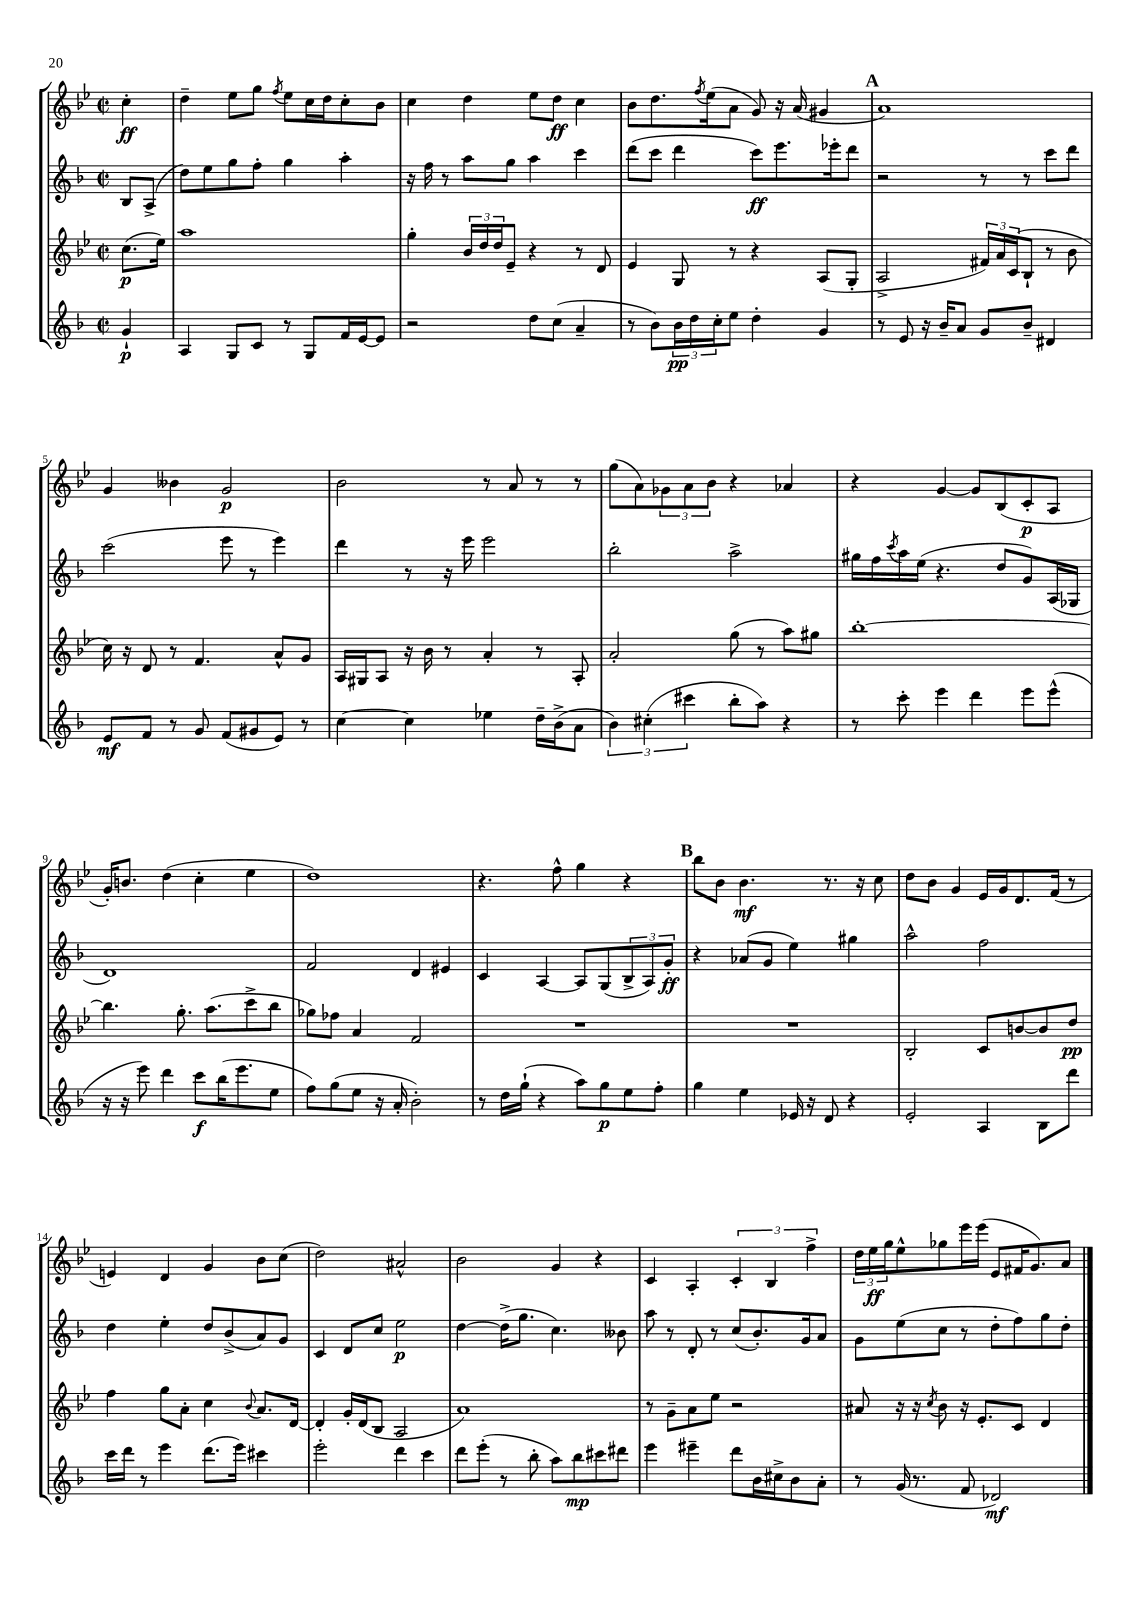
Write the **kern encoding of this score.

**kern	**dynam	**kern	**dynam	**kern	**dynam	**kern	**dynam
*part4	*part4	*part3	*part3	*part2	*part2	*part1	*part1
*staff4	*staff4	*staff3	*staff3	*staff2	*staff2	*staff1	*staff1
*clefG2	*	*clefG2	*	*clefG2	*	*clefG2	*
*k[b-]	*	*k[b-e-]	*	*k[b-]	*	*k[b-e-]	*
*M2/2	*	*M2/2	*	*M2/2	*	*M2/2	*
*met(c|)	*	*met(c|)	*	*met(c|)	*	*met(c|)	*
=	=	=	=	=	=	=	=
4g`/	p	(8.cc\L	p	8B-/L	.	4cc'\	ff
.	.	.	.	(8A^/J	.	.	.
.	.	16ee-\Jk)	.	.	.	.	.
=1	=1	=1	=1	=1	=1	=1	=1
4A/	.	1aa	.	8dd\L)	.	4dd~\	.
.	.	.	.	8ee\	.	.	.
8G/L	.	.	.	8gg\	.	8ee-\L	.
8c/J	.	.	.	8ff'\J	.	8gg\J	.
.	.	.	.	.	.	8qff/	.
8r	.	.	.	4gg\	.	8ee-\L	.
8G/L	.	.	.	.	.	16cc\L	.
.	.	.	.	.	.	16dd\J	.
16f/L	.	.	.	4aa'\	.	8cc'\	.
[16e/J	.	.	.	.	.	.	.
8e/J]	.	.	.	.	.	8b-\J	.
=2	=2	=2	=2	=2	=2	=2	=2
2r	.	4gg'\	.	16r	.	4cc\	.
.	.	.	.	16ff\	.	.	.
.	.	.	.	8r	.	.	.
.	.	24b-/LL	.	8aa\L	.	4dd\	.
.	.	24dd/	.	.	.	.	.
.	.	24dd/J	.	.	.	.	.
.	.	8e-~/J	.	8gg\J	.	.	.
8dd\L	.	4r	.	4aa\	.	8ee-\L	.
(8cc\J	.	.	.	.	.	8dd\J	ff
4a~/	.	8r	.	4ccc\	.	4cc\	.
.	.	8d/	.	.	.	.	.
=3	=3	=3	=3	=3	=3	=3	=3
8r	.	4e-/	.	(8ddd\L	.	8b-\L	.
8b-\L)	.	.	.	8ccc\J	.	8.dd\	.
24b-\L	pp	8G/	.	4ddd\	.	.	.
24dd\	.	.	.	.	.	.	.
.	.	.	.	.	.	8qff/	.
.	.	.	.	.	.	(16ee-\k	.
24cc'\J	.	.	.	.	.	.	.
8ee\J	.	8r	.	.	.	8a\J	.
4dd'\	.	4r	.	8ccc\L)	ff	8g/)	.
.	.	.	.	8.eee\	.	16r	.
.	.	.	.	.	.	(16a/	.
4g/	.	(8A/L	.	.	.	4g#X/	.
.	.	.	.	16eee-X'\k	.	.	.
.	.	8G'/J	.	8ddd\J	.	.	.
!!LO:REH:place=s1:t=A
=4	=4	=4	=4	=4	=4	=4	=4
8r	.	2A^/	.	2r	.	1a)	.
8e/	.	.	.	.	.	.	.
16r	.	.	.	.	.	.	.
16b-~/KL	.	.	.	.	.	.	.
8a/J	.	.	.	.	.	.	.
8g/L	.	24f#X/LL)	.	8r	.	.	.
.	.	24a/	.	.	.	.	.
.	.	(24c/J	.	.	.	.	.
8b-~/J	.	8B-`/J	.	8r	.	.	.
4d#X/	.	8r	.	8ccc\L	.	.	.
.	.	8b-\	.	8ddd\J	.	.	.
!!LO:LB:g=z
=5	=5	=5	=5	=5	=5	=5	=5
8e/L	mf	16cc\)	.	(2ccc\	.	4g/	.
.	.	16r	.	.	.	.	.
8f/J	.	8d/	.	.	.	.	.
8r	.	8r	.	.	.	4b--X\	.
8g/	.	4.f/	.	.	.	.	.
(8f/L	.	.	.	8eee\	.	2g/	p
8g#X/	.	.	.	8r	.	.	.
8e/J)	.	8a^^/L	.	4eee\)	.	.	.
8r	.	8g/J	.	.	.	.	.
=6	=6	=6	=6	=6	=6	=6	=6
[4cc\	.	16A/LL	.	4ddd\	.	2b-\	.
.	.	16G#X/J	.	.	.	.	.
.	.	8A/J	.	.	.	.	.
4cc\]	.	16r	.	8r	.	.	.
.	.	16b-\	.	.	.	.	.
.	.	8r	.	16r	.	.	.
.	.	.	.	16eee\	.	.	.
4ee-X\	.	4a'/	.	2eee\	.	8r	.
.	.	.	.	.	.	8a/	.
16dd~\LL	.	8r	.	.	.	8r	.
(16b-^\J	.	.	.	.	.	.	.
8a\J	.	8A'/	.	.	.	8r	.
=7	=7	=7	=7	=7	=7	=7	=7
6b-\)	.	2a'/	.	2bb-'\	.	(8gg\L	.
.	.	.	.	.	.	8a\)	.
(6cc#X'\	.	.	.	.	.	.	.
.	.	.	.	.	.	12g-X\	.
6ccc#X\	.	.	.	.	.	12a\	.
.	.	.	.	.	.	12b-\J	.
8bb-'\L	.	(8gg\	.	2aa^\	.	4r	.
8aa\J)	.	8r	.	.	.	.	.
4r	.	8aa\L)	.	.	.	4a-X/	.
.	.	8gg#X\J	.	.	.	.	.
=8	=8	=8	=8	=8	=8	=8	=8
8r	.	[1bb-'	.	16gg#X\LL	.	4r	.
.	.	.	.	16ff\	.	.	.
.	.	.	.	8qccc/	.	.	.
8ccc'\	.	.	.	16aa\	.	.	.
.	.	.	.	(16ee\JJ	.	.	.
4eee\	.	.	.	4.r	.	[4g/	.
4ddd\	.	.	.	.	.	8g/L]	.
.	.	.	.	8dd/L	.	(8B-/	.
8eee\L	.	.	.	8g/)	.	8c'/	p
(8eee^^\J	.	.	.	(16A/L	.	8A/J	.
.	.	.	.	16G-X/JJ	.	.	.
!!LO:LB:g=z
=9	=9	=9	=9	=9	=9	=9	=9
16r	.	4.bb-\]	.	1d)	.	16g'/KL)	.
16r	.	.	.	.	.	8.bn/J	.
8eee\)	.	.	.	.	.	.	.
4ddd\	.	.	.	.	.	(4dd\	.
.	.	8.gg'\	.	.	.	.	.
8ccc\L	f	.	.	.	.	4cc'\	.
.	.	(8.aa\L	.	.	.	.	.
(16bb-\K	.	.	.	.	.	.	.
8.eee\	.	.	.	.	.	.	.
.	.	8ccc^\	.	.	.	4ee-\	.
8ee\J	.	8bb-\J	.	.	.	.	.
=10	=10	=10	=10	=10	=10	=10	=10
8ff\L)	.	8gg-X\L)	.	2f/	.	1dd)	.
(8gg\	.	8ff-X\J	.	.	.	.	.
8ee\J	.	4a/	.	.	.	.	.
16r	.	.	.	.	.	.	.
16a'/	.	.	.	.	.	.	.
2b-'\)	.	2f/	.	4d/	.	.	.
.	.	.	.	4e#X/	.	.	.
=11	=11	=11	=11	=11	=11	=11	=11
8r	.	1r	.	4c/	.	4.r	.
16dd\LL	.	.	.	.	.	.	.
(16gg`\JJ	.	.	.	.	.	.	.
4r	.	.	.	[4A/	.	.	.
.	.	.	.	.	.	8ff^^\	.
8aa\L)	.	.	.	8A/L]	.	4gg\	.
8gg\	p	.	.	(8G/	.	.	.
8ee\	.	.	.	12B-^/	.	4r	.
.	.	.	.	12A/)	.	.	.
8ff'\J	.	.	.	.	.	.	.
.	.	.	.	12g'/J	ff	.	.
!!LO:REH:place=s1:t=B
=12	=12	=12	=12	=12	=12	=12	=12
4gg\	.	1r	.	4r	.	8bb-\L	.
.	.	.	.	.	.	8b-\J	.
4ee\	.	.	.	(8a-X/L	.	4.b-\	mf
.	.	.	.	8g/J	.	.	.
16e-X/	.	.	.	4ee\)	.	.	.
16r	.	.	.	.	.	.	.
8d/	.	.	.	.	.	8.r	.
4r	.	.	.	4gg#X\	.	.	.
.	.	.	.	.	.	16r	.
.	.	.	.	.	.	8cc\	.
=13	=13	=13	=13	=13	=13	=13	=13
2e'/	.	2B-'/	.	2aa^^\	.	8dd\L	.
.	.	.	.	.	.	8b-\J	.
.	.	.	.	.	.	4g/	.
4A/	.	8c/L	.	2ff\	.	16e-/LL	.
.	.	.	.	.	.	16g/J	.
.	.	[8bn/	.	.	.	8.d/	.
8B-\L	.	8b/]	.	.	.	.	.
.	.	.	.	.	.	(16f/Jk	.
8ddd\J	.	8dd/J	pp	.	.	8r	.
!!LO:LB:g=z
=14	=14	=14	=14	=14	=14	=14	=14
16ccc\LL	.	4ff\	.	4dd\	.	4en/)	.
16ddd\JJ	.	.	.	.	.	.	.
8r	.	.	.	.	.	.	.
4eee\	.	8gg\L	.	4ee'\	.	4d/	.
.	.	8a'\J	.	.	.	.	.
(8.ddd\L	.	4cc\	.	8dd/L	.	4g/	.
.	.	.	.	(8b-^/	.	.	.
16eee\Jk)	.	.	.	.	.	.	.
.	.	8qqb-/	.	.	.	.	.
4ccc#X\	.	8.a/L	.	8a/)	.	8b-\L	.
.	.	.	.	8g/J	.	(8cc\J	.
.	.	[16d/Jk	.	.	.	.	.
=15	=15	=15	=15	=15	=15	=15	=15
2eee'\	.	4d'/]	.	4c/	.	2dd\)	.
.	.	16g'/LL	.	8d/L	.	.	.
.	.	(16d/J	.	.	.	.	.
.	.	8B-/J	.	8cc/J	.	.	.
4ddd\	.	2A/	.	2ee\	p	2a#X^^/	.
4ccc\	.	.	.	.	.	.	.
=16	=16	=16	=16	=16	=16	=16	=16
8ddd\L	.	1a)	.	[4dd\	.	2b-\	.
(8eee'\J	.	.	.	.	.	.	.
8r	.	.	.	(16dd^\KL]	.	.	.
.	.	.	.	8.gg\J	.	.	.
8bb-'\	.	.	.	.	.	.	.
8aa\L)	.	.	.	4.cc\)	.	4g/	.
8bb-\	mp	.	.	.	.	.	.
8ccc#X\	.	.	.	.	.	4r	.
8ddd#X\J	.	.	.	8b--X\	.	.	.
=17	=17	=17	=17	=17	=17	=17	=17
4eee\	.	8r	.	8aa\	.	4c/	.
.	.	8g~\L	.	8r	.	.	.
4eee#X~\	.	8a\	.	8d'/	.	4A'/	.
.	.	8ee-\J	.	8r	.	.	.
8ddd\L	.	2r	.	(8cc/L	.	6c'/	.
16b-\L	.	.	.	8.b-'/)	.	.	.
.	.	.	.	.	.	6B-/	.
16cc#X^\J	.	.	.	.	.	.	.
8b-\	.	.	.	.	.	.	.
.	.	.	.	16g/k	.	.	.
.	.	.	.	.	.	6ff^\	.
8a'\J	.	.	.	8a/J	.	.	.
=18	=18	=18	=18	=18	=18	=18	=18
8r	.	8a#X/	.	8g\L	.	24dd\LL	.
.	.	.	.	.	.	24ee-\	ff
.	.	.	.	.	.	24gg\J	.
(16g/	.	16r	.	(8ee\	.	8ee-^^\	.
8.r	.	16r	.	.	.	.	.
.	.	8qcc/	.	.	.	.	.
.	.	8b-\	.	8cc\J	.	8gg-X\	.
8f/	.	16r	.	8r	.	16eee-\L	.
.	.	8.e-'/L	.	.	.	(16eee-\JJ	.
2d-X/)	mf	.	.	8dd'\L	.	8e-/L	.
.	.	8c/J	.	8ff\)	.	16f#X/K	.
.	.	.	.	.	.	8.g/)	.
.	.	4d/	.	8gg\	.	.	.
.	.	.	.	8dd'\J	.	8a/J	.
==	==	==	==	==	==	==	==
*-	*-	*-	*-	*-	*-	*-	*-
